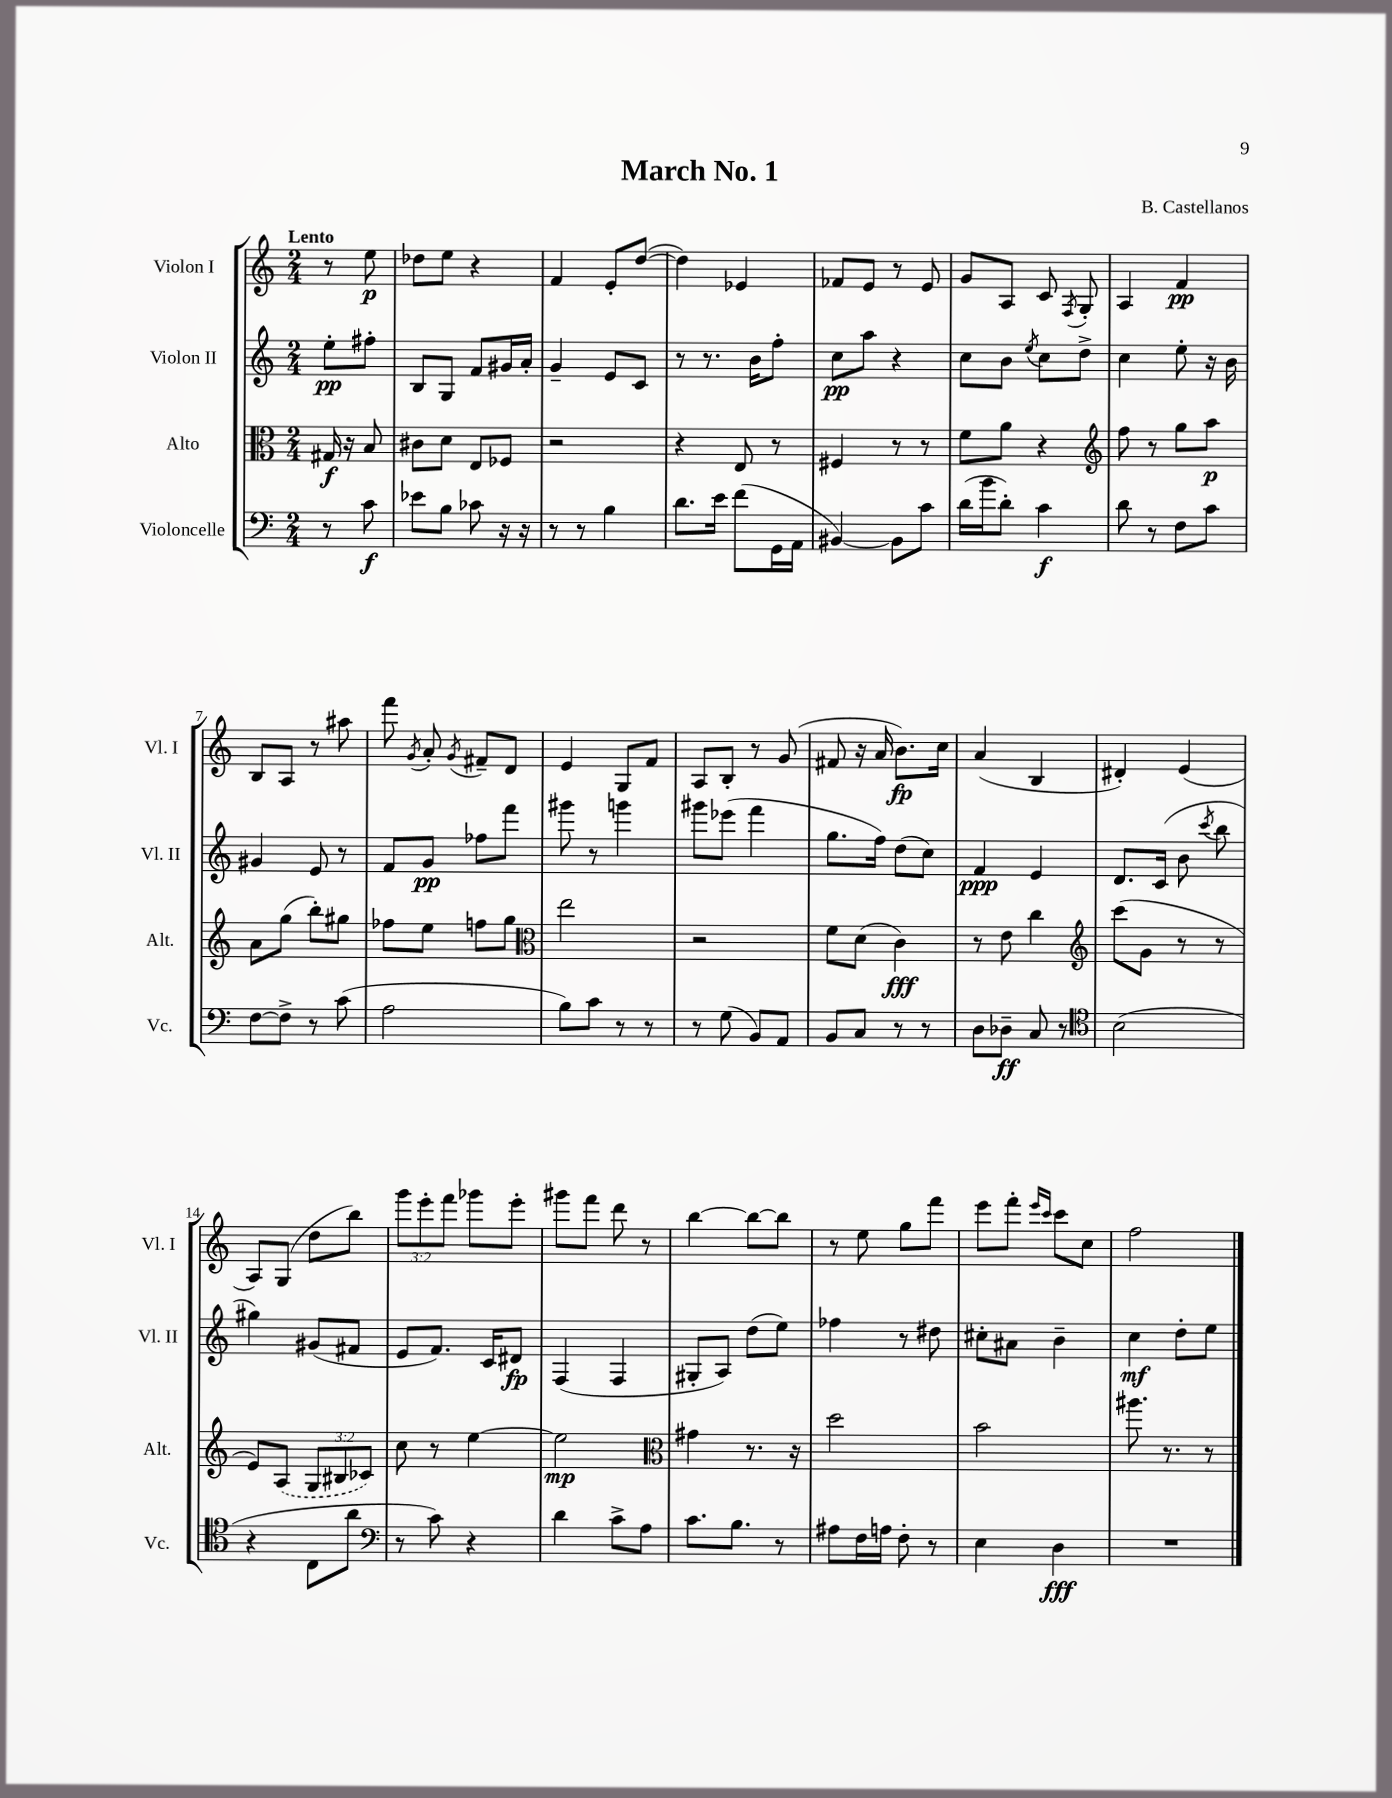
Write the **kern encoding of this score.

**kern	**dynam	**kern	**dynam	**kern	**dynam	**kern	**dynam
*part4	*part4	*part3	*part3	*part2	*part2	*part1	*part1
*staff4	*staff4	*staff3	*staff3	*staff2	*staff2	*staff1	*staff1
*I"Violoncelle	*	*I"Alto	*	*I"Violon II	*	*I"Violon I	*
*I'Vc.	*	*I'Alt.	*	*I'Vl. II	*	*I'Vl. I	*
*clefF4	*	*clefC3	*	*clefG2	*	*clefG2	*
*k[]	*	*k[]	*	*k[]	*	*k[]	*
*M2/4	*	*M2/4	*	*M2/4	*	*M2/4	*
=	=	=	=	=	=	=	=
!	!	!	!	!	!	!LO:TX:a:B:t=Lento	!
8r	.	16G#X/	f	8ee'\L	pp	8r	.
.	.	16r	.	.	.	.	.
8c\	f	8B/	.	8ff#X'\J	.	8ee\	p
=1	=1	=1	=1	=1	=1	=1	=1
8e-X\L	.	8c#X\L	.	8B/L	.	8dd-X\L	.
8B\J	.	8d\J	.	8G/J	.	8ee\J	.
8c-X\	.	8E/L	.	8f/L	.	4r	.
16r	.	8F-X/J	.	16g#X/L	.	.	.
16r	.	.	.	16a'/JJ	.	.	.
=2	=2	=2	=2	=2	=2	=2	=2
8r	.	2r	.	4g~/	.	4f/	.
8r	.	.	.	.	.	.	.
4B\	.	.	.	8e/L	.	8e'/L	.
.	.	.	.	8c/J	.	([8dd/J	.
=3	=3	=3	=3	=3	=3	=3	=3
8.d\L	.	4r	.	8r	.	4dd\])	.
.	.	.	.	8.r	.	.	.
16e\Jk	.	.	.	.	.	.	.
(8f\L	.	8E/	.	.	.	4e-X/	.
.	.	.	.	16b\KL	.	.	.
16GG\L	.	8r	.	8ff'\J	.	.	.
16AA\JJ	.	.	.	.	.	.	.
=4	=4	=4	=4	=4	=4	=4	=4
[4BB#X/)	.	4F#X/	.	8cc\L	pp	8f-X/L	.
.	.	.	.	8aa\J	.	8e/J	.
8BB#\L]	.	8r	.	4r	.	8r	.
8c\J	.	8r	.	.	.	8e/	.
=5	=5	=5	=5	=5	=5	=5	=5
(16d\LL	.	8f\L	.	8cc\L	.	8g/L	.
16b\J	.	.	.	.	.	.	.
8d'\J)	.	8a\J	.	8b\J	.	8A/J	.
.	.	.	.	8qee/	.	.	.
4c\	f	4r	.	8cc\L	.	8c/	.
.	.	.	.	.	.	8qF/	.
.	.	.	.	8dd^\J	.	8G'/	.
=6	=6	=6	=6	=6	=6	=6	=6
*	*	*clefG2	*	*	*	*	*
8d\	.	8ff\	.	4cc\	.	4A/	.
8r	.	8r	.	.	.	.	.
8F\L	.	8gg\L	.	8ee'\	.	4f/	pp
8c\J	.	8aa\J	p	16r	.	.	.
.	.	.	.	16b\	.	.	.
!!LO:LB:g=z
=7	=7	=7	=7	=7	=7	=7	=7
[8F\L	.	8a\L	.	4g#X/	.	8B/L	.
8F^\J]	.	(8gg\J	.	.	.	8A/J	.
8r	.	8bb'\L)	.	8e/	.	8r	.
(8c\	.	8gg#X\J	.	8r	.	8aa#X\	.
=8	=8	=8	=8	=8	=8	=8	=8
2A\	.	8ff-X\L	.	8f/L	.	8fff\	.
.	.	.	.	.	.	8qg/	.
.	.	8ee\J	.	8g/J	pp	8a'/	.
.	.	.	.	.	.	8qg/	.
.	.	8ffn\L	.	8ff-X\L	.	8f#X~/L	.
.	.	8gg\J	.	8fff\J	.	8d/J	.
=9	=9	=9	=9	=9	=9	=9	=9
*	*	*clefC3	*	*	*	*	*
8B\L)	.	2ee\	.	8ggg#X\	.	4e/	.
8c\J	.	.	.	8r	.	.	.
8r	.	.	.	4gggn\	.	8G/L	.
8r	.	.	.	.	.	8f/J	.
=10	=10	=10	=10	=10	=10	=10	=10
8r	.	2r	.	8ggg#X\L	.	8A/L	.
(8G\	.	.	.	(8eee-X\J	.	8B'/J	.
8BB/L)	.	.	.	4fff\	.	8r	.
8AA/J	.	.	.	.	.	(8g/	.
=11	=11	=11	=11	=11	=11	=11	=11
8BB/L	.	8f\L	.	8.gg\L	.	8f#X/	.
8C/J	.	(8d\J	.	.	.	16r	.
.	.	.	.	16ff\Jk)	.	16a/	.
8r	.	4c\)	fff	(8dd\L	.	8.b\L)	fp
8r	.	.	.	8cc\J)	.	.	.
.	.	.	.	.	.	16cc\Jk	.
=12	=12	=12	=12	=12	=12	=12	=12
8D\L	.	8r	.	4f/	ppp	(4a/	.
8D-X~\J	ff	8e\	.	.	.	.	.
8C/	.	4cc\	.	4e/	.	4B/	.
8r	.	.	.	.	.	.	.
=13	=13	=13	=13	=13	=13	=13	=13
*clefC4	*	*clefG2	*	*	*	*	*
(2B\	.	(8ccc\L	.	8.d/L	.	4d#X'/)	.
.	.	8g\J	.	.	.	.	.
.	.	.	.	(16c/Jk	.	.	.
.	.	8r	.	8b\	.	(4e/	.
.	.	.	.	8qccc/	.	.	.
.	.	8r	.	8bb\	.	.	.
!!LO:LB:g=z
=14	=14	=14	=14	=14	=14	=14	=14
4r	.	8e/L)	.	4gg#X\)	.	8A/L)	.
.	.	(8A/J	.	.	.	(8G/J	.
8C\L	.	12G/L	.	(8g#X/L	.	8dd\L	.
.	.	12B#X/	.	.	.	.	.
8a\J	.	.	.	8f#X/J	.	8bb\J)	.
.	.	12c-X/J)	.	.	.	.	.
=15	=15	=15	=15	=15	=15	=15	=15
*clefF4	*	*	*	*	*	*	*
8r	.	8cc\	.	8e/L	.	12ggg\L	.
.	.	.	.	.	.	12eee'\	.
8c\)	.	8r	.	8.f/J)	.	.	.
.	.	.	.	.	.	12fff\J	.
4r	.	[4ee\	.	.	.	8ggg-X\L	.
.	.	.	.	16c/KL	.	.	.
.	.	.	.	8d#X/J	fp	8eee'\J	.
=16	=16	=16	=16	=16	=16	=16	=16
4d\	.	2ee\]	mp	(4F/	.	8ggg#X\L	.
.	.	.	.	.	.	8fff\J	.
8c^\L	.	.	.	4F/	.	8ddd\	.
8A\J	.	.	.	.	.	8r	.
=17	=17	=17	=17	=17	=17	=17	=17
*	*	*clefC3	*	*	*	*	*
8.c\L	.	4g#X\	.	8G#X'/L	.	[4bb\	.
.	.	.	.	8A/J)	.	.	.
8.B\J	.	.	.	.	.	.	.
.	.	8.r	.	(8dd\L	.	8bb\L_	.
8r	.	.	.	8ee\J)	.	8bb\J]	.
.	.	16r	.	.	.	.	.
=18	=18	=18	=18	=18	=18	=18	=18
8A#X\L	.	2dd\	.	4ff-X\	.	8r	.
16F\L	.	.	.	.	.	8ee\	.
16An\JJ	.	.	.	.	.	.	.
8F'\	.	.	.	8r	.	8gg\L	.
8r	.	.	.	8dd#X\	.	8fff\J	.
=19	=19	=19	=19	=19	=19	=19	=19
4E\	.	2b\	.	8cc#X'\L	.	8eee\L	.
.	.	.	.	8a#X\J	.	8fff'\J	.
.	.	.	.	.	.	16qqeee/LL	.
.	.	.	.	.	.	16qqccc/JJ	.
4D\	fff	.	.	4b~\	.	8ccc\L	.
.	.	.	.	.	.	8cc\J	.
=20	=20	=20	=20	=20	=20	=20	=20
2r	.	8.aa#X\	.	4cc\	mf	2ff\	.
.	.	8.r	.	.	.	.	.
.	.	.	.	8dd'\L	.	.	.
.	.	8r	.	8ee\J	.	.	.
==	==	==	==	==	==	==	==
*-	*-	*-	*-	*-	*-	*-	*-
